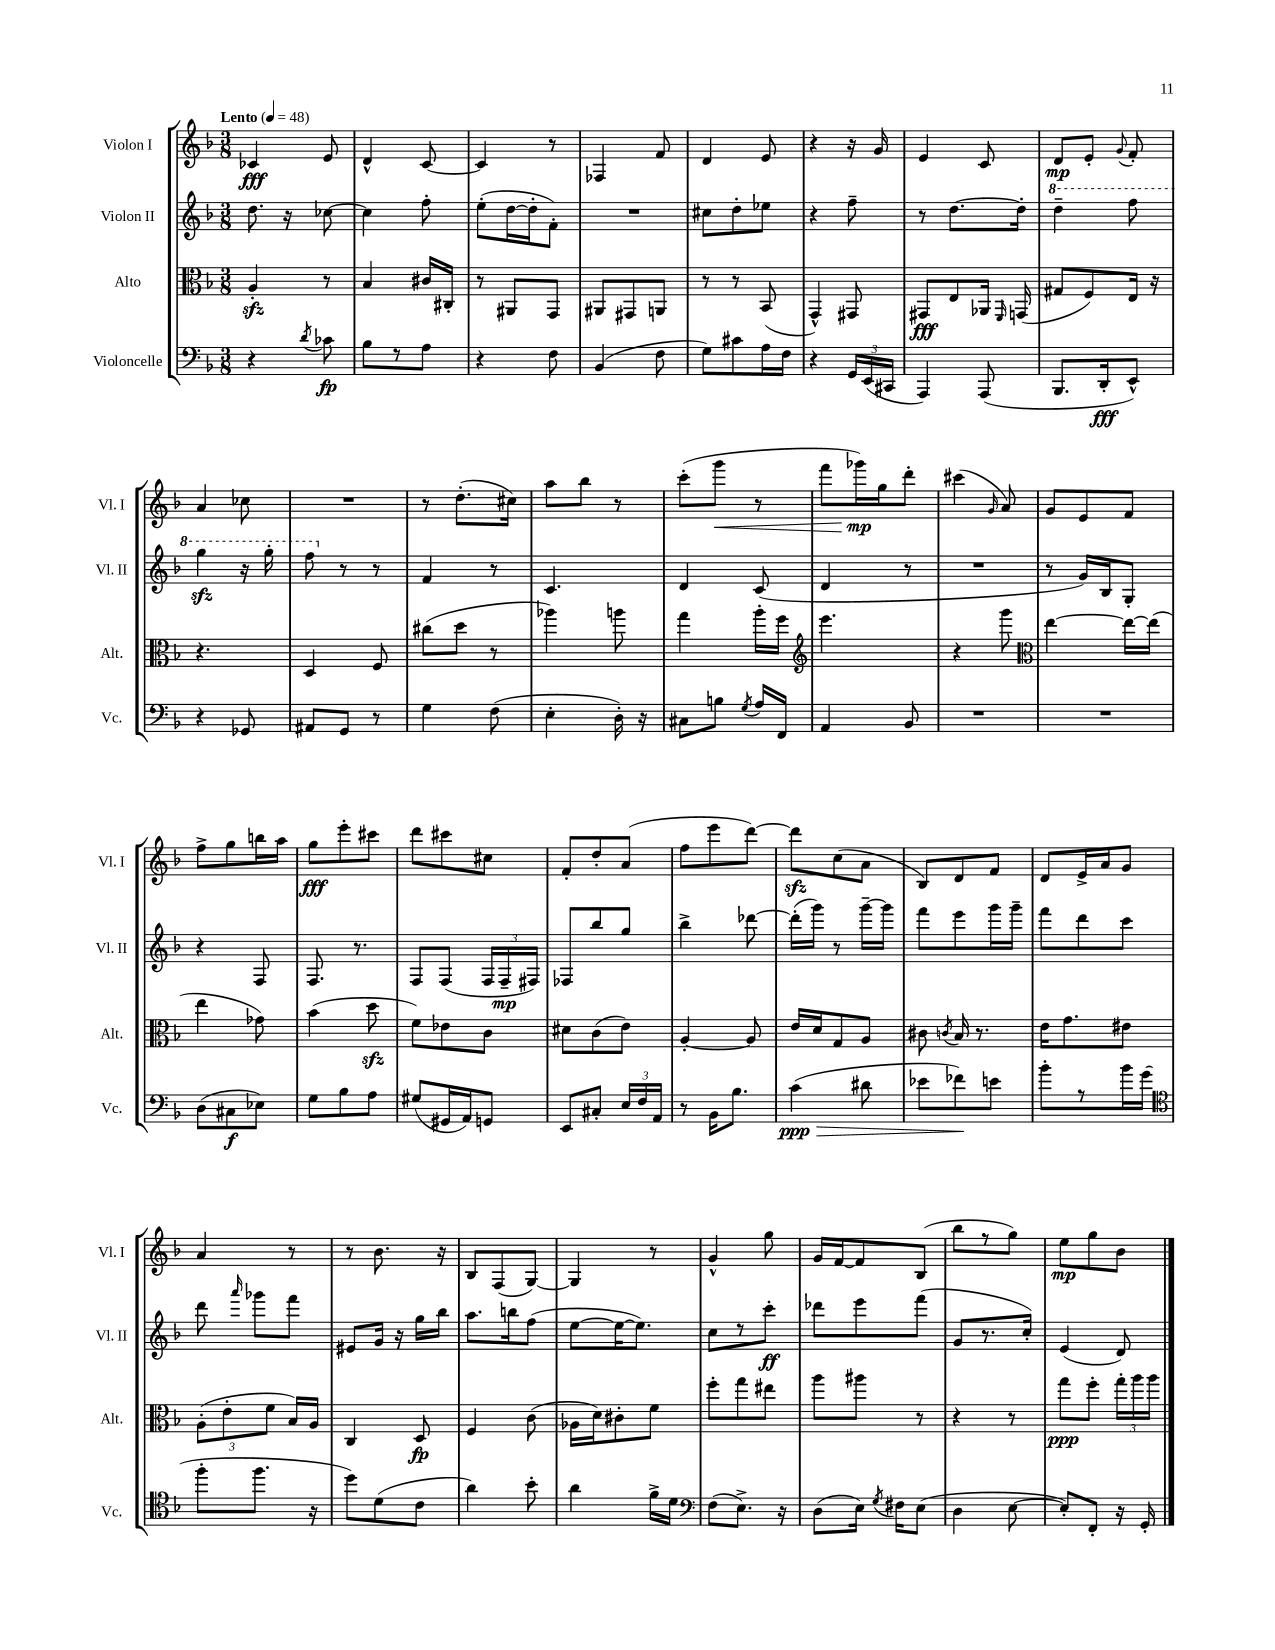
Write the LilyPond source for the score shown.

<<
\new StaffGroup <<
\new Staff = "s0" \with { instrumentName = "Violon I" shortInstrumentName = "Vl. I" } {
    \clef treble \key f \major \numericTimeSignature \time 3/8 \tempo "Lento" 4 = 48
    \autoBeamOff ces'4\fff e'8 |
    d'4-^ c'8~ |
    c'4 r8 |
    fes4 f'8 |
    d'4 e'8 |
    r4 r16 g'16 |
    e'4 c'8 |
    d'8[\mp e'8]-. \appoggiatura { g'8 } f'8-. |
    a'4 ces''8 |
    R4. |
    r8 d''8.[-.( cis''16]) |
    a''8[ bes''8] r8 |
    c'''8[-.( g'''8]\< r8 |
    f'''8[ ges'''16\mp\!) g''16 d'''8]-. |
    cis'''4( \grace { g'16 } a'8) |
    g'8[ e'8 f'8] |
    f''8[-> g''8 b''16 a''16] |
    g''8[\fff e'''8-. cis'''8] |
    d'''8[ cis'''8 cis''8] |
    f'8[-. d''8-. a'8]( |
    f''8[ e'''8 d'''8]~) |
    d'''8[\sfz c''8( a'8] |
    bes8[) d'8 f'8] |
    d'8[ e'16-> a'16 g'8] |
    a'4 r8 |
    r8 bes'8. r16 |
    bes8[ f8( g8]~) |
    g4 r8 |
    g'4-^ g''8 |
    g'16[ f'16~ f'8 bes8]( |
    bes''8[ r8 g''8]) |
    e''8[\mp g''8 bes'8] \bar "|." |
}
\new Staff = "s1" \with { instrumentName = "Violon II" shortInstrumentName = "Vl. II" } {
    \clef treble \key f \major \numericTimeSignature \time 3/8
    \autoBeamOff d''8. r16 ces''8~ |
    ces''4 f''8-. |
    e''8[-.( d''16~ d''16-. f'8]-.) |
    R4. |
    cis''8[ d''8-. ees''8] |
    r4 f''8-- |
    r8 d''8.[~ d''16]-. |
    \ottava #1 d'''4-- f'''8 |
    g'''4\sfz r16 g'''16-. |
    f'''8 \ottava #0 r8 r8 |
    f'4 r8 |
    c'4. |
    d'4 c'8( |
    d'4 r8 |
    R4. |
    r8 g'16[) bes16 g8]-. |
    r4 f8 |
    f8. r8. |
    f8[ f8]( \tuplet 3/2 { f16[ f16--\mp fis16]) } |
    fes8[ bes''8 g''8] |
    bes''4-> des'''8~ |
    des'''16[-.( g'''16]) r8 g'''16[~-- g'''16] |
    f'''8[ e'''8 g'''16 g'''16]-- |
    f'''8[ d'''8 c'''8] |
    d'''8 \grace { a'''16 } ges'''8[ f'''8] |
    eis'8[ g'16] r16 g''16[ bes''16] |
    a''8.[ b''16 f''8]( |
    e''8[~ e''16~ e''8.]) |
    c''8[ r8 c'''8]-.\ff |
    des'''8[ e'''8 f'''8]( |
    g'8[ r8. c''16]-.) |
    e'4( d'8) \bar "|." |
}
\new Staff = "s2" \with { instrumentName = "Alto" shortInstrumentName = "Alt." } {
    \clef alto \key f \major \numericTimeSignature \time 3/8
    \autoBeamOff a4-.\sfz r8 |
    bes4 cis'16[ cis16]-. |
    r8 ais,8[ g,8] |
    ais,8[ gis,8 a,8] |
    r8 r8 bes,8( |
    g,4-^) gis,8 |
    gis,8[\fff e8 aes,16] \grace { f,16 } g,16( |
    gis8[ f8) e16] r16 |
    r4. |
    d4 f8 |
    cis''8[( d''8] r8 |
    aes''4) a''8 |
    g''4 a''16[-. f''16] |
    \clef treble e'''4. |
    r4 g'''8 |
    \clef alto e''4~ e''16[~ e''16]( |
    e''4 ges'8) |
    bes'4( d''8\sfz |
    f'8[) ees'8 c'8] |
    dis'8[ c'8( e'8]) |
    a4~-. a8 |
    e'16[ d'16 g8 a8] |
    cis'8 \acciaccatura { c'8 } bes16 r8. |
    e'16[ g'8. eis'8] |
    \tuplet 3/2 { a8[-.( e'8-. f'8] } bes16[) a16] |
    c4 d8\fp |
    f4 c'8( |
    aes16[ d'16) cis'8-. f'8] |
    f''8[-. g''8 eis''8] |
    a''8[ ais''8] r8 |
    r4 r8 |
    g''8[\ppp f''8]-. \tuplet 3/2 { g''16[-. a''16 a''16] } \bar "|." |
}
\new Staff = "s3" \with { instrumentName = "Violoncelle" shortInstrumentName = "Vc." } {
    \clef bass \key f \major \numericTimeSignature \time 3/8
    \autoBeamOff r4 \acciaccatura { d'8 } ces'8\fp |
    bes8[ r8 a8] |
    r4 f8 |
    bes,4( f8 |
    g8[) cis'8 a16 f16] |
    r4 \tuplet 3/2 { g,16[ e,16( cis,16] } |
    a,,4) a,,8( |
    bes,,8.[ d,16-.\fff e,8]-^) |
    r4 ges,8 |
    ais,8[ g,8] r8 |
    g4 f8( |
    e4-. d16-.) r16 |
    cis8[ b8] \acciaccatura { g8 } a16[ f,16] |
    a,4 bes,8 |
    R4. |
    R4. |
    d8[( cis8\f ees8]) |
    g8[ bes8 a8] |
    gis8[( gis,16 a,16) g,8] |
    e,8[ cis8]-. \tuplet 3/2 { e16[ f16 a,16] } |
    r8 bes,16[ bes8.] |
    c'4\ppp\>( dis'8 |
    ees'8[ fes'8\!) e'8] |
    bes'8[-. r8 bes'16 g'16]( |
    \clef tenor f''8[-. f''8.] r16 |
    d''8[) d'8( c'8] |
    a'4) bes'8-. |
    a'4 f'16[-> d'16] |
    \clef bass f8[( e8.]->) r16 |
    d8[( e16]) \acciaccatura { g8 } fis16[ e8]( |
    d4 e8~ |
    e8[-.) f,8]-. r16 g,16-. \bar "|." |
}
>>
>>
\layout { \context { \Score \remove "Bar_number_engraver" } }
